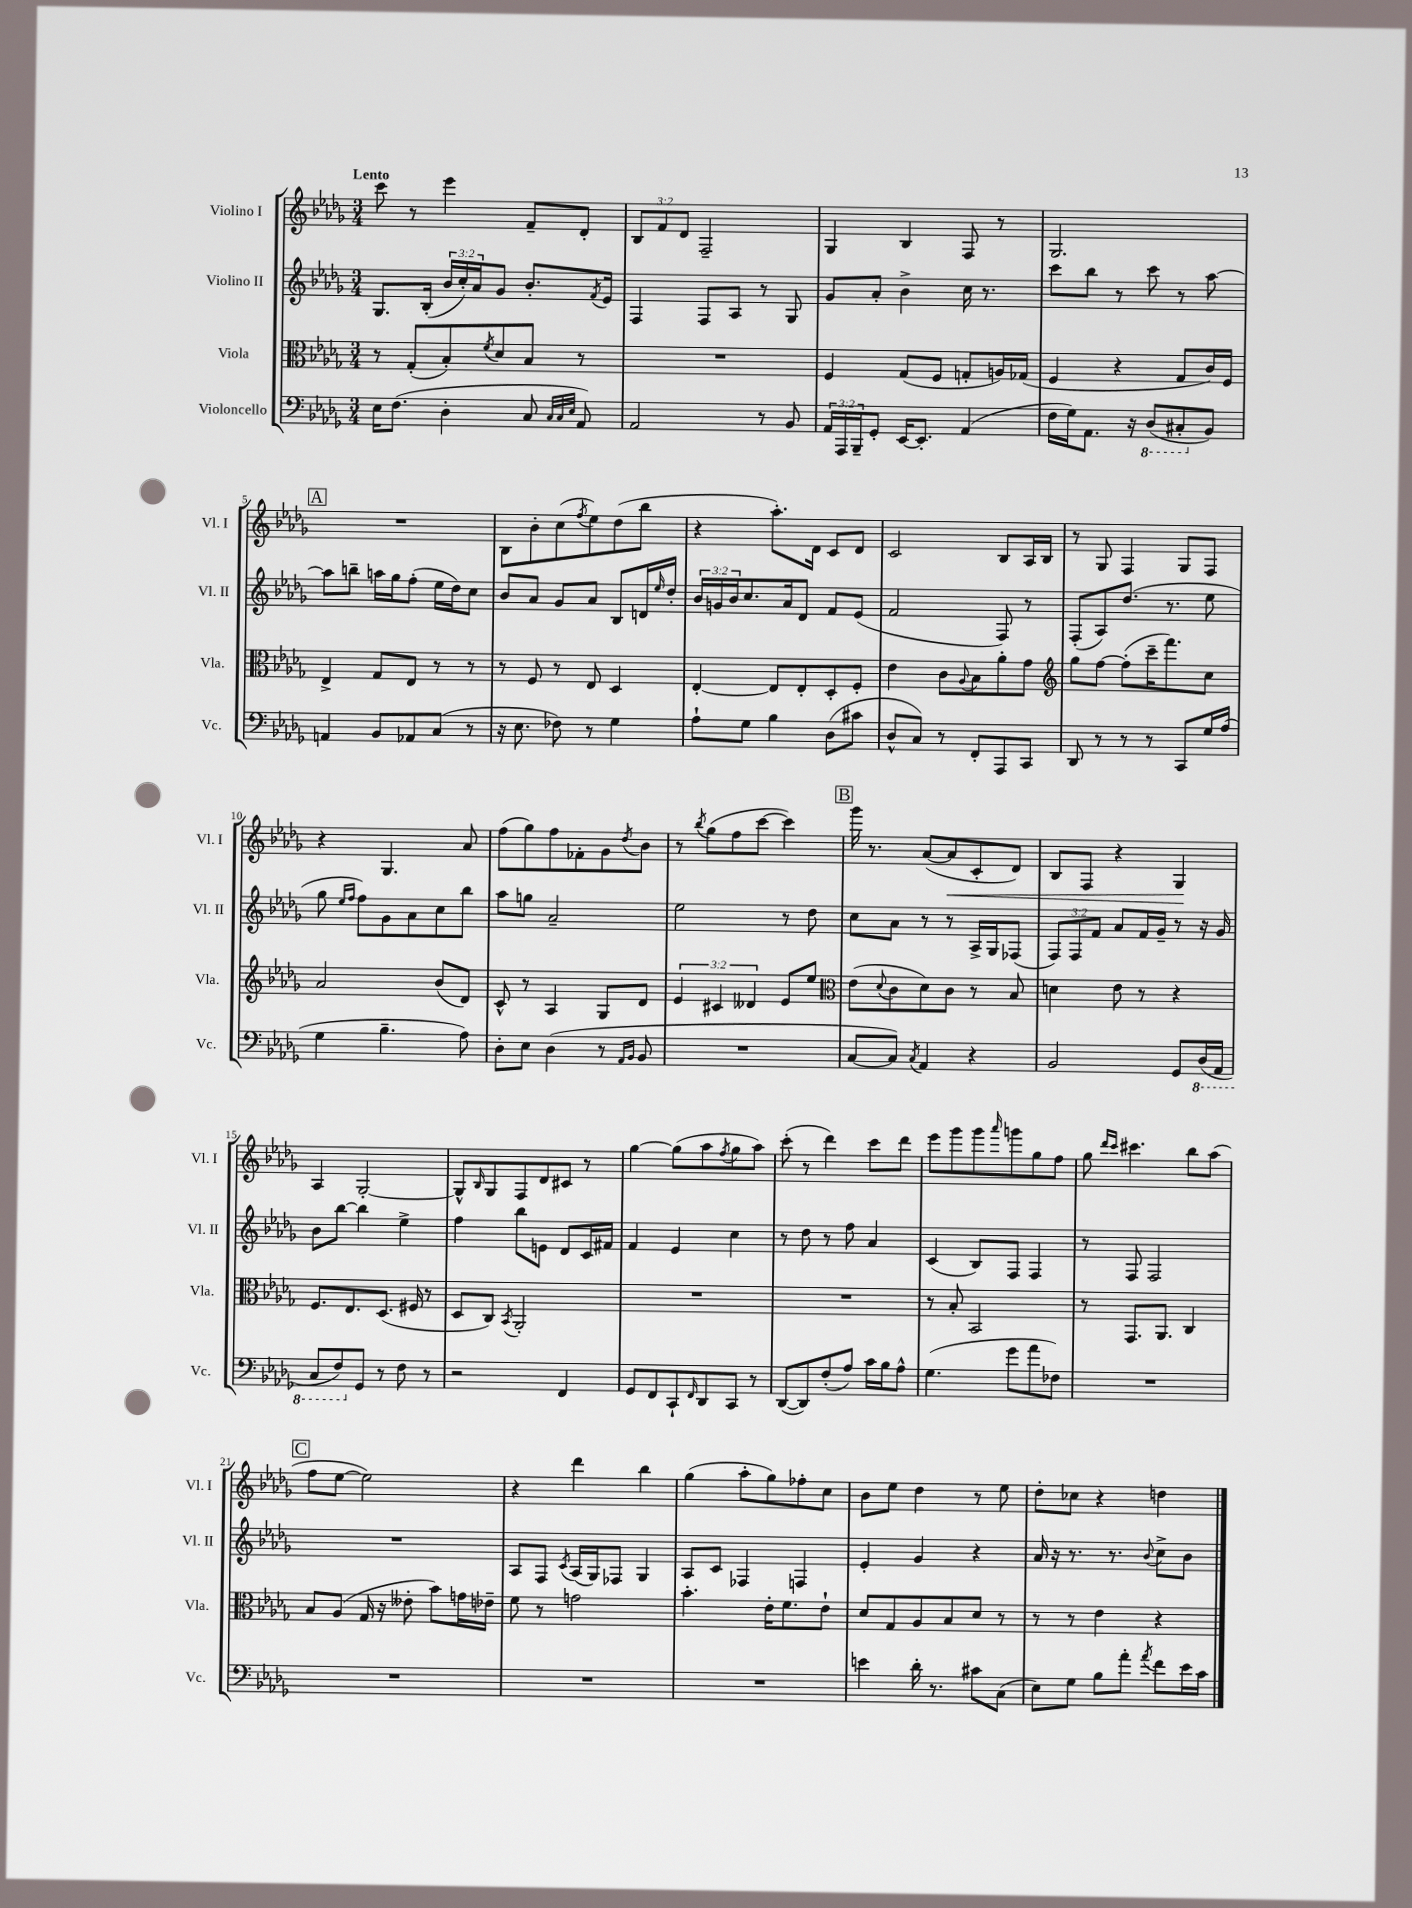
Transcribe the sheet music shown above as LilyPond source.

<<
\new StaffGroup <<
\new Staff = "s0" \with { instrumentName = "Violino I" shortInstrumentName = "Vl. I" } {
    \clef treble \key des \major \numericTimeSignature \time 3/4 \override Staff.TupletNumber.text = #tuplet-number::calc-fraction-text \tempo "Lento"
    c'''8 r8 ees'''4 f'8-- des'8-. |
    \tuplet 3/2 { bes8 f'8 des'8 } f2-- |
    ges4 bes4 f8 r8 |
    ges2. |
    \mark \markup { \box "A" } R2. |
    bes8 bes'8-. c''8( \acciaccatura { f''8 } ees''8) des''8( bes''8 |
    r4 aes''8.-.) des'16 c'8 des'8 |
    c'2 bes8 aes16 bes16 |
    r8 ges8 f4 ges8 f8 |
    r4 ges4. aes'8 |
    f''8( ges''8) f''8 fes'8-. ges'8 \acciaccatura { des''8 } bes'8 |
    r8 \acciaccatura { bes''8 } ges''8( f''8 c'''8~ c'''4) |
    \mark \markup { \box "B" } ges'''16 r8. aes'8~( aes'8\< c'8-. des'8) |
    bes8 f8 r4 ges4\! |
    aes4 ges2~-. |
    ges8-^ \grace { bes16 } ges8 f8 des'8 cis'8 r8 |
    ges''4~ ges''8( aes''8 \acciaccatura { f''8 } ges''8 aes''8) |
    c'''8-.( r8 des'''4) c'''8 des'''8 |
    ees'''8 ges'''8 ges'''8 \grace { aes'''16 } g'''8 ges''8 f''8 |
    ges''8 \grace { des'''16 c'''16 } cis'''4. bes''8 aes''8( |
    \mark \markup { \box "C" } f''8 ees''8~ ees''2) |
    r4 des'''4 bes''4 |
    ges''4( aes''8-. ges''8) fes''8-. c''8 |
    bes'8 ees''8 des''4 r8 ees''8 |
    des''8-. ces''8 r4 d''4 \bar "|." |
}
\new Staff = "s1" \with { instrumentName = "Violino II" shortInstrumentName = "Vl. II" } {
    \clef treble \key des \major \numericTimeSignature \time 3/4 \override Staff.TupletNumber.text = #tuplet-number::calc-fraction-text
    ges8. bes16-.( \tuplet 3/2 { bes'16 c''16-.) aes'16 } ges'8 bes'8.-. \acciaccatura { f'8 } ees'16 |
    f4 f8 aes8 r8 ges8 |
    ges'8 aes'8-. bes'4-> c''16 r8. |
    c'''8 bes''8 r8 c'''8 r8 aes''8~ |
    \mark \markup { \box "A" } aes''8 b''8-- a''16 ges''16 f''8-.( ees''16 des''16) c''8 |
    bes'8 aes'8 ges'8 aes'8 bes8 d'16 \grace { ees''16 } des''16-. |
    \tuplet 3/2 { bes'16 g'16 bes'16 } c''8. aes'16 des'8 f'8 ees'8( |
    f'2 f8) r8 |
    f8-.( aes8) des''8.( r8. ees''8 |
    ges''8 \grace { ees''16 f''16 } f''8) ges'8 aes'8 c''8 bes''8 |
    aes''8 g''8 aes'2-- |
    ees''2 r8 des''8 |
    \mark \markup { \box "B" } c''8 aes'8 r8 r8 aes16-> ges16 fes8( |
    \tuplet 3/2 { f8) f8 f'8 } aes'8 f'16 ges'16-- r8 r16 ges'16 |
    bes'8 bes''8~ bes''4 ees''4-> |
    f''4 bes''8 e'8 des'8 c'16 fis'16 |
    f'4 ees'4 c''4 |
    r8 des''8 r8 f''8 aes'4 |
    c'4( bes8) f8 f4 |
    r8 f8 f2 |
    \mark \markup { \box "C" } R2. |
    aes8 f8 \acciaccatura { c'8 } aes16( ges16) fes8 ges4 |
    aes8 c'8 fes4 f4 |
    ees'4-. ges'4 r4 |
    aes'16 r16 r8. r8. \appoggiatura { bes'8 } c''8-> bes'8 \bar "|." |
}
\new Staff = "s2" \with { instrumentName = "Viola" shortInstrumentName = "Vla." } {
    \clef alto \key des \major \numericTimeSignature \time 3/4 \override Staff.TupletNumber.text = #tuplet-number::calc-fraction-text
    r8 ges8-.( bes8-.) \acciaccatura { f'8 } des'8 bes8 r8 |
    R2. |
    f4 ges8( f8 g8-. a16) ges16( |
    f4 r4 ges8 c'16) f16 |
    \mark \markup { \box "A" } ees4-> ges8 ees8 r8 r8 |
    r8 f8 r8 ees8 des4 |
    ees4~-. ees8 ees8-. des8-. f8-. |
    ees'4 c'8 \appoggiatura { aes8 } bes8 aes'8-. ges'8 |
    \clef treble ges''8 f''8~ f''8-.( c'''16-- f'''8.) c''8 |
    aes'2 bes'8( des'8) |
    c'8-^ r8 aes4 ges8 des'8 |
    \tuplet 3/2 { ees'4 cis'4 deses'4 } ees'8 ees''8 |
    \mark \markup { \box "B" } \clef alto ees'8( \appoggiatura { des'8 } c'8 des'8) c'8 r8 bes8 |
    d'4 ees'8 r8 r4 |
    f8. ees8. des8.( fis16 r8 |
    des8 c8) \acciaccatura { bes,8 } aes,2-. |
    R2. |
    R2. |
    r8 bes8-. bes,2 |
    r8 ges,8. aes,8. c4 |
    \mark \markup { \box "C" } bes8 aes8( ges16 r16 eeses'8-. bes'8) g'16 ees'16-- |
    f'8 r8 g'2 |
    bes'4.-. ees'16-. f'8. ees'8-! |
    des'8 ges8 aes8 bes8 des'8 r8 |
    r8 r8 ees'4 r4 \bar "|." |
}
\new Staff = "s3" \with { instrumentName = "Violoncello" shortInstrumentName = "Vc." } {
    \clef bass \key des \major \numericTimeSignature \time 3/4 \override Staff.TupletNumber.text = #tuplet-number::calc-fraction-text
    ees16 f8.( des4-. c8 \grace { c32 c32 ees32 } aes,8) |
    aes,2 r8 bes,8 |
    \tuplet 3/2 { aes,16 aes,,16 bes,,16-- } ges,8-. ees,16~ ees,8.-. aes,4( |
    f16 ges16) aes,8. r16 \ottava #-1 des,8( cis,8-. \ottava #0 bes,8) |
    \mark \markup { \box "A" } a,4 bes,8 aes,8 c8( r8 |
    r16 ees8. fes8) r8 ges4 |
    aes8-! ges8 bes4 des8( cis'8 |
    des8-^ c8) r8 f,8-. aes,,8 c,8 |
    des,8 r8 r8 r8 c,8 ges16 aes16( |
    ges4 bes4.-- aes8) |
    des8-. ees8 des4( r8 \grace { aes,16 bes,16 } bes,8 |
    R2. |
    \mark \markup { \box "B" } c8~ c8) \acciaccatura { c8 } aes,4 r4 |
    bes,2 ges,8 \ottava #-1 des,16( aes,,16 |
    c,8 f,8) \ottava #0 ges,8 r8 f8 r8 |
    r2 f,4 |
    ges,8 f,8 c,8-! \grace { f,16 } des,8 c,8 r8 |
    des,8~( des,8) f8-.( aes8) c'16 bes16 aes8-^ |
    ges4.( ges'8 aes'8 fes8) |
    R2. |
    \mark \markup { \box "C" } R2. |
    R2. |
    R2. |
    e'4 des'16-. r8. cis'8 c8( |
    ees8) ges8 bes8 aes'8-. \acciaccatura { aes'8 } f'8 ees'16 c'16 \bar "|." |
}
>>
>>
